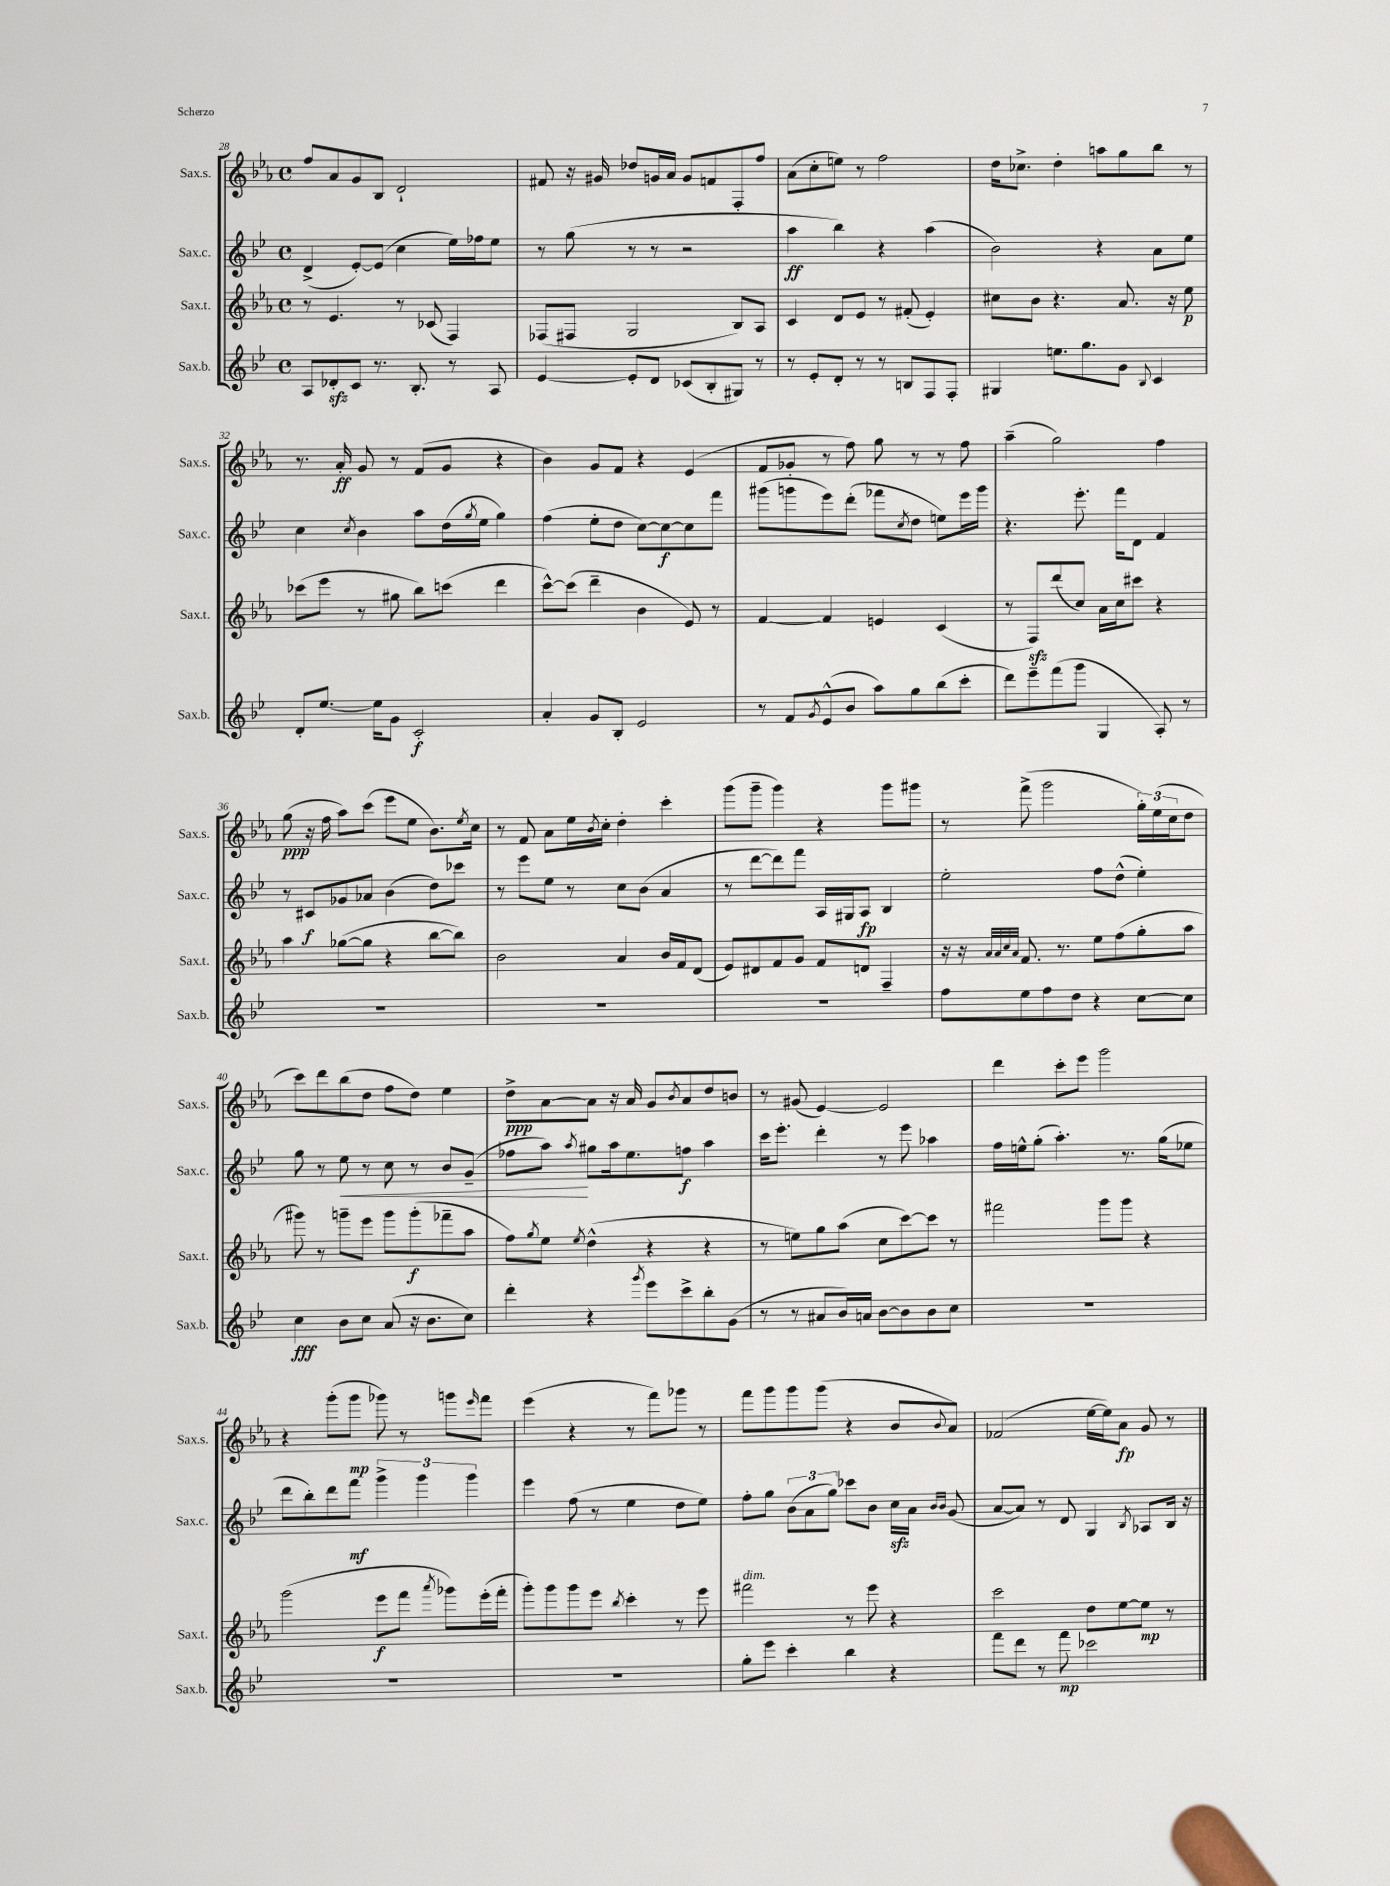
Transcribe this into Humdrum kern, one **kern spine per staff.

**kern	**kern	**kern	**kern
*staff4	*staff3	*staff2	*staff1
*clefG2	*clefG2	*clefG2	*clefG2
*k[b-e-]	*k[b-e-a-]	*k[b-e-]	*k[b-e-a-]
*M4/4	*M4/4	*M4/4	*M4/4
*met(c)	*met(c)	*met(c)	*met(c)
8A/L	8r	(4d^/	8ff/L
8d-'/	4.e-/	.	8a-/
8c/J	.	[8e-'/L)	8g/
8.r	.	(8e-/]J	8B-/J
.	8r	4cc\	2d`/
8.B-'/	.	.	.
.	(8c-/	.	.
8r	4F/)	16ee-\LL)	.
.	.	16ff-\J	.
8A/	.	8ee-\J	.
=	=	=	=
[4e-/	(8F-/L	8r	8f#/
.	8F#/J	(8gg\	16r
.	.	.	16g#/
8e-'/]L	2G/	8r	8dd-/L
8d/J	.	8r	16g/L
.	.	.	16a-/JJ
(8c-/L	.	2r	8g/L
8B-'/	.	.	8f/
8G#/J)	8B-/L)	.	8F'/
8r	8A-/J	.	8ff/J
=	=	=	=
8r	4c/	4aa\	(8a-\L
8e-'/L	.	.	8cc'\
8d'/J	8d/L	4bb-\)	8ee\J)
8r	8e-/J	.	8r
8r	8r	4r	2ff\
8B/L	(8f#'/	.	.
8F/	4e-'/)	(4aa\	.
8F'/J	.	.	.
=	=	=	=
4G#/	8cc#\L	2b-\)	16dd\LK
.	.	.	8.cc-^\J
.	8b-\J	.	.
8.ee\L	4.r	.	4dd'\
8.gg\	.	.	.
.	.	4r	8aa\L
8g\J	8.a-/	.	8gg\
8qqB-/	.	.	.
4c/	.	8a\L	8bb-\J
.	16r	.	.
.	8ee-\	8ee-\J	8r
=	=	=	=
8d'/L	(8ccc-\L	4cc\	8.r
[8.ee-/J	8eee-\J	.	.
.	.	.	16a-'/
.	.	8qcc/	.
.	8r	4b-\	8g/
16ee-\]LK	.	.	.
8g\J	8gg#\	.	8r
2c'/	8bb-\L)	8aa\L	(8f/L
.	(8ccc\J	(16dd\L	8g/J
.	.	8qgg/	.
.	.	16ee-\JJ	.
.	4ddd\	4gg\)	4r
=	=	=	=
4a'/	[8ccc^^\L)	(4ff\	4b-\)
.	(8ccc\]J	.	.
8g/L	4ddd~\	8ee-'\L	8g/L
8B-'/J	.	8dd\J	8f/J
2e-/	4b-\	[8cc\L)	4r
.	.	8cc\_	.
.	8e-/)	8cc\]	(4e-/
.	8r	8fff\J	.
=	=	=	=
8r	[4f/	(8ggg#\L	8f/L
8f/L	.	8ggg\	8g-'/J
8qg/	.	.	.
(8e-^^/	4f/]	8eee-\)	8r
8b-/J	.	(8ddd'\J	8ff\)
8aa\L)	4e/	8fff-\L	8gg\
.	.	8qcc/	.
8gg\	.	8dd\J	8r
(8bb-\	(4c/	8ee\L)	8r
8ccc'\J	.	16eee-\L	8ff\
.	.	16ggg\JJ	.
=	=	=	=
8ddd\L)	8r	4.r	(4aa-~\
8eee-~\	8F/L)	.	.
(8fff\	(8ddd/	.	2gg\)
8ggg\J	8cc/J)	8.eee-'\	.
4G/	16a-\LL	.	.
.	16cc\J	16fff\LK	.
.	8ccc#\J	8d\J	.
8A'/)	4r	4f/	4ff\
8r	.	.	.
=	=	=	=
1r	4aa-\	8r	(8gg\
.	.	8c#/L	16r
.	.	.	16ff\
.	([8gg-\L	8g-/	8aa-\L)
.	8gg-\]J	8a-/J	(8ccc\J
.	4r	(4b-\	8eee-\L
.	.	.	8ee-\J
.	[8bb-\L	8dd\L)	8.b-\L)
.	8bb-\]J)	8ccc-\J	.
.	.	.	8qee-/
.	.	.	16cc\Jk
=	=	=	=
1r	2b-\	8r	8r
.	.	8eee-\L	8f/
.	.	8ee-\J	8a-\L
.	.	8r	16ee-\L
.	.	.	8qb-/
.	.	.	16cc'\JJ
.	4a-/	8cc\L	4dd'\
.	.	(8b-\J	.
.	16b-/LL	4a/	4ccc'\
.	16f/J	.	.
.	(8d/J	.	.
=	=	=	=
1r	8e-/L)	8r	(8ggg\L
.	8d#/	[8ddd\L	8ggg~\J
.	8f/	8ddd\])	4ggg\)
.	8g/J	8fff\J	.
.	8f/L	16A/LL	4r
.	.	16G#/J	.
.	8d/J	8A/J	.
.	4F~/	4B-/	8ggg\L
.	.	.	8ggg#\J
=	=	=	=
8ff\L	16r	2ee-'\	8r
.	16r	.	.
.	32qqa-/LLL	.	.
.	32qqa-/	.	.
.	32qqcc/	.	.
.	32qqa-/JJJ	.	.
8ee-\	8.f/	.	(8fff^\
8ff\	.	.	2ggg\
.	8.r	.	.
8dd\J	.	.	.
4r	8ee-\L	8ff\L	.
.	(8ff\	(8dd^^\J	.
[8cc\L	8gg'\	4ee-'\)	24gg'\LL)
.	.	.	(24ee-\
.	.	.	24cc\J
8cc\]J	8aa-\J	.	8dd\J
=	=	=	=
4cc\	8ggg#\)	8gg\	8ccc\L)
.	8r	8r	8ddd\
8b-\L	8ggg~\L	8ee-\	(8bb-\
8cc\J	8eee-\J	8r	8dd\J
(8a/	8ggg\L	8cc\	8ff\L
16r	(8ggg'\	8r	8dd\J)
8.b-\L	.	.	.
.	8fff-~\	8b-/L	4ee-\
8cc\J)	8aa-\J	(8g~/J	.
=	=	=	=
4ddd'\	8ff\L)	8ff-\L	8dd^\L
.	8qgg/	.	.
.	8ee-\J	8aa\J)	[8a-\
.	8qee-/	8qaa/	.
4r	(4dd^^\	8gg#\L	8a-\]J
.	.	16aa\k	16r
.	.	8.ee-\	16a-/
8qggg/	.	.	.
8eee-\L	4r	.	8g/L
.	.	.	8qb-/
8ccc^\	.	8ff\J	8a-/
8bb-'\	4r	4aa\	8dd/
(8g\J	.	.	8b/J
=	=	=	=
8r	8r	16ccc\LK	8r
.	.	8.eee-'\J	.
8r	8ee\L)	.	(8g#/
8a#/L	8gg\	4ddd'\	[4e-/)
16b-/L)	(8aa-\J	.	.
16a/JJ	.	.	.
[8b-\L	8cc\L	8r	2e-/]
8b-\]	[8ccc\)	8eee-\	.
8b-\	8ccc\]J	4aa-\	.
8cc\J	8r	.	.
=	=	=	=
1r	2fff#\	16ff\LL	4ddd\
.	.	16ee^^\J	.
.	.	(8gg'\J	.
.	.	4.aa'\)	8ccc'\L
.	.	.	8eee-\J
.	8ggg\L	.	2ggg\
.	8ggg\J	8.r	.
.	4r	.	.
.	.	(16gg\LK	.
.	.	8ee-\J	.
=	=	=	=
1r	(2ggg\	8ddd\L	4r
.	.	8bb-'\)	.
.	.	8ddd\	(8ggg'\L
.	.	8fff\J	8ggg\J
.	8eee-\L	6ggg^\	8ggg-\)
.	8fff\J	.	8r
.	.	6ggg\	.
.	8qaaa-/	.	.
.	8ggg-\L)	.	8ggg\L
.	.	6ggg\	.
.	.	.	16qqeee-/
.	(16eee-'\L	.	8fff\J
.	16fff'\JJ	.	.
=	=	=	=
1r	8ggg'\L)	4eee-\	(4eee-\
.	8ggg\	.	.
.	8ggg\	(8ff\	4r
.	8eee-\J	8r	.
.	8qbb-/	.	.
.	4ccc'\	4ee-\	8r
.	.	.	8fff\L)
.	8r	8dd\L	8ggg-\J
.	8eee-\	8ee-\J)	8r
=	=	=	=
8gg'\L	2fff#\	8ff'\L	8fff\L
8eee-\J	.	8gg\J	8ggg\
4ccc'\	.	(12b-\L	8ggg\
.	.	12a\	.
.	.	.	(8ggg\J
.	.	12gg\J)	.
4bb-\	8r	8ccc-\L	4r
.	8eee-\	8b-\J	.
4r	4r	16cc\LL	8b-/L
.	.	16a\JJ	.
.	.	16qqb-/LL	.
.	.	16qqb-/JJ	8qqb-/
.	.	(8g/	8a-/J)
=	=	=	=
8fff\L	2ccc\	[8a/L	(2f-/
8ddd\J	.	8a/]J)	.
8r	.	8r	.
8fff\	.	8d/	.
2ccc-\	8dd\L	4G/	[16ee-\LL
.	.	.	16ee-\]J)
.	[8ee-\	.	8a-\J
.	.	8qB-/	.
.	8ee-\]J	8A-/L	8g/
.	8r	16B-/Jk	8r
.	.	16r	.
==	==	==	==
*-	*-	*-	*-
